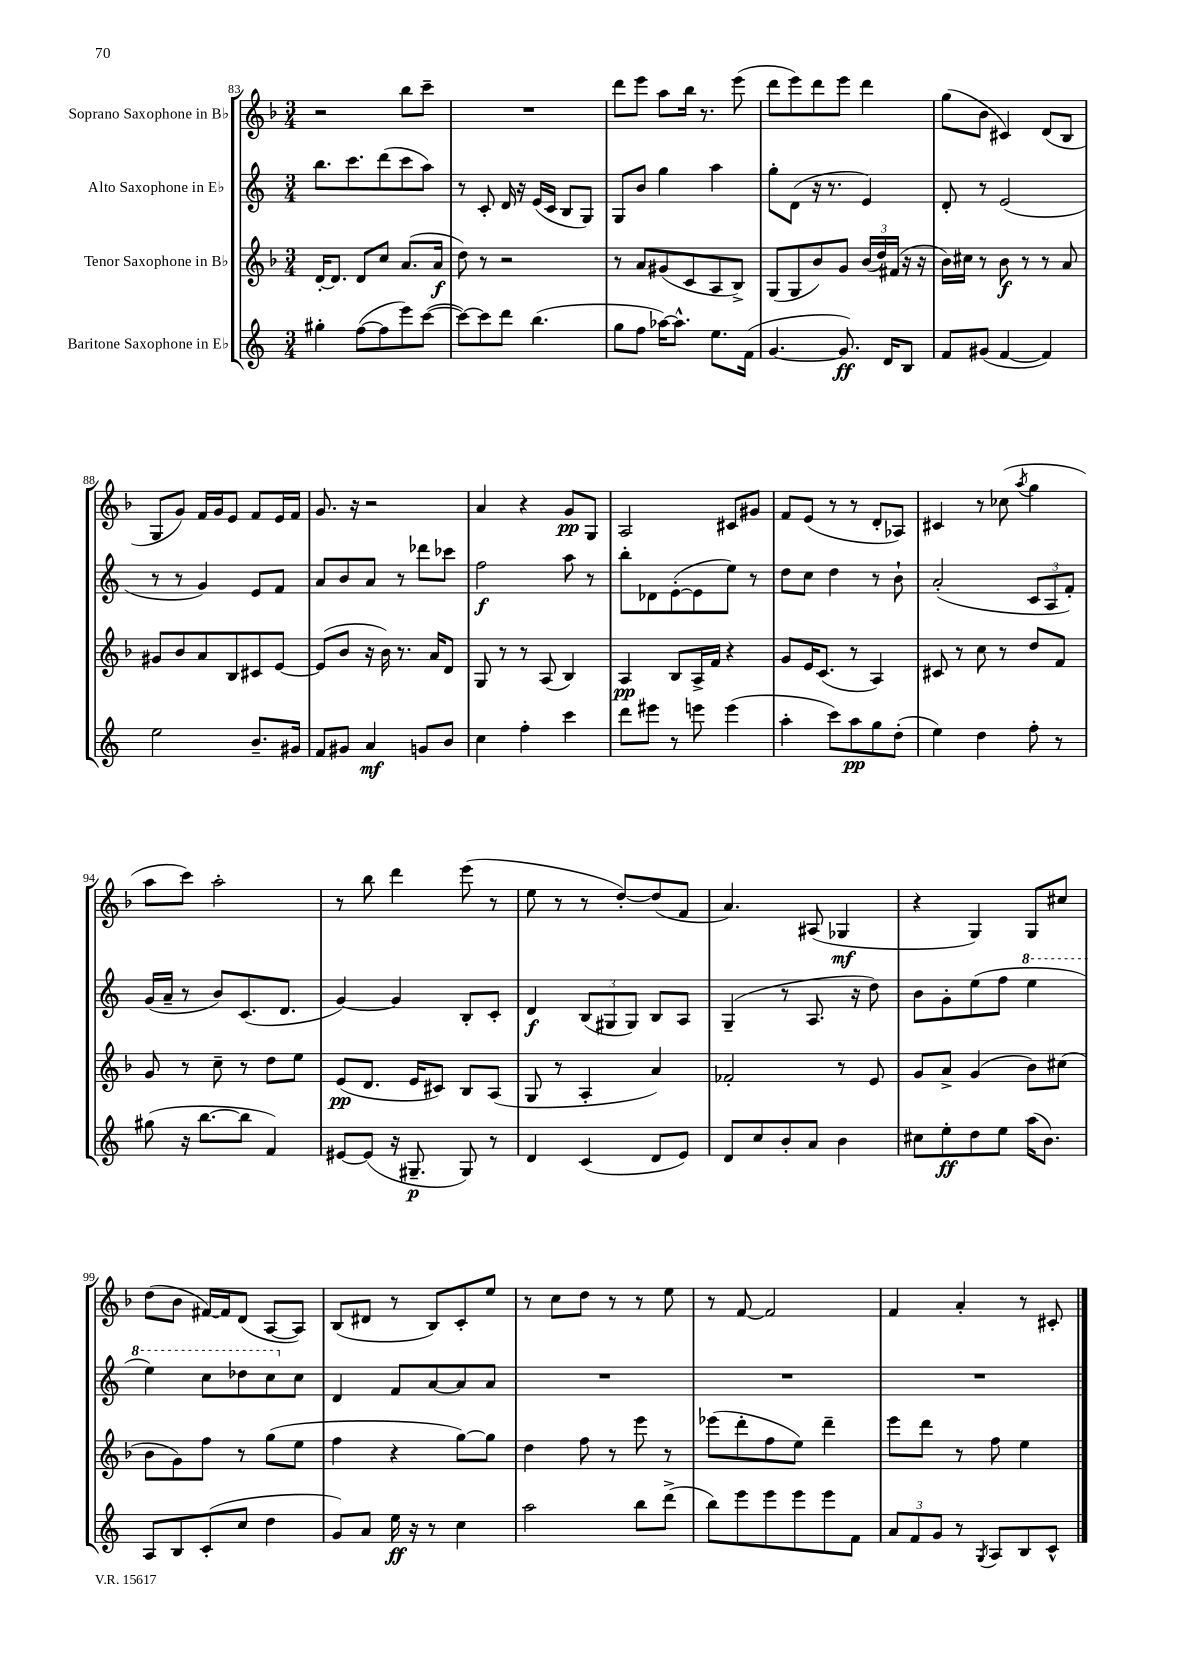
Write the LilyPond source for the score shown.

<<
\new StaffGroup <<
\new Staff = "s0" \with { instrumentName = "Soprano Saxophone in Bb" } {
    \clef treble \key f \major \numericTimeSignature \time 3/4
    r2 bes''8 c'''8-- |
    R2. |
    d'''8 e'''8 a''8 bes''16 r8. e'''8( |
    d'''8 e'''8) d'''8 e'''8 d'''4 |
    g''8( bes'8 cis'4) d'8( bes8 |
    g8 g'8) f'16 g'16 e'8 f'8 e'16 f'16 |
    g'8. r16 r2 |
    a'4 r4 g'8\pp g8 |
    a2 cis'8 gis'8 |
    f'8 e'8( r8 r8 d'8-. aes8) |
    cis'4 r8 ces''8( \acciaccatura { a''8 } g''4 |
    a''8 c'''8) a''2-. |
    r8 bes''8 d'''4 e'''8( r8 |
    e''8 r8 r8 d''8~-.) d''8( f'8 |
    a'4.) ais8( ges4\mf |
    r4 g4) g8 cis''8 |
    d''8( bes'8 fis'16~) fis'16 d'8( a8~ a8) |
    bes8( dis'8 r8 bes8) c'8-. e''8 |
    r8 c''8 d''8 r8 r8 e''8 |
    r8 f'8~ f'2 |
    f'4 a'4-. r8 cis'8-. \bar "|." |
}
\new Staff = "s1" \with { instrumentName = "Alto Saxophone in Eb" } {
    \clef treble \key c \major \numericTimeSignature \time 3/4
    b''8. c'''8. d'''8( c'''8 a''8) |
    r8 c'8-. d'16 r16 e'16( c'16 b8 g8) |
    g8 b'8 g''4 a''4 |
    g''8-. d'8( r16 r8. e'4) |
    d'8-. r8 e'2( |
    r8 r8 g'4) e'8 f'8 |
    a'8 b'8 a'8 r8 des'''8 ces'''8 |
    f''2\f a''8 r8 |
    b''8-. des'8 e'8~-.( e'8 e''8) r8 |
    d''8 c''8 d''4 r8 b'8-! |
    a'2-.( \tuplet 3/2 { c'8 a8 f'8-.) } |
    g'16( a'16-- r8 b'8) c'8.( d'8. |
    g'4~) g'4 b8-. c'8-. |
    d'4\f \tuplet 3/2 { b8( gis8 gis8) } b8 a8 |
    g4--( r8 a8. r16 d''8) |
    b'8 g'8-. e''8( f''8 \ottava #1 e'''4 |
    e'''4) c'''8 des'''8 c'''8 \ottava #0 c''8 |
    d'4 f'8 a'8~ a'8 a'8 |
    R2. |
    R2. |
    R2. \bar "|." |
}
\new Staff = "s2" \with { instrumentName = "Tenor Saxophone in Bb" } {
    \clef treble \key f \major \numericTimeSignature \time 3/4
    d'16~-. d'8. d'8 c''8 a'8.( a'16\f |
    d''8) r8 r2 |
    r8 a'8 gis'8( c'8 a8 bes8->) |
    g8( g8 bes'8) g'8 \tuplet 3/2 { bes'16( d''16) fis'16( } r16 r16 |
    bes'16) cis''16 r8 bes'8\f r8 r8 a'8 |
    gis'8 bes'8 a'8 bes8 cis'8 e'8~ |
    e'8( bes'8 r16 bes'16) r8. a'16 d'8 |
    g8 r8 r8 a8( bes4) |
    a4\pp bes8 a16-> f'16 r4 |
    g'8 e'16 c'8.( r8 a4) |
    cis'8 r8 c''8 r8 d''8 f'8 |
    g'8 r8 c''8-- r8 d''8 e''8 |
    e'8\pp( d'8. e'16 cis'8) bes8 a8( |
    g8 r8 a4-. a'4) |
    fes'2-. r8 e'8 |
    g'8 a'8-> g'4( bes'8) cis''8( |
    bes'8 g'8) f''8 r8 g''8( e''8 |
    f''4 r4 g''8~) g''8 |
    d''4 f''8 r8 e'''8 r8 |
    ees'''8( d'''8-. f''8 e''8) d'''4-- |
    e'''8 d'''8 r8 f''8 e''4 \bar "|." |
}
\new Staff = "s3" \with { instrumentName = "Baritone Saxophone in Eb" } {
    \clef treble \key c \major \numericTimeSignature \time 3/4
    gis''4-. f''8~( f''8 e'''8) c'''8~( |
    c'''8~) c'''8 d'''8 b''4.( |
    g''8 f''8 aes''16~) aes''8.-^ e''8. f'16( |
    g'4.~ g'8.\ff) d'16 b8 |
    f'8 gis'8( f'4~ f'4) |
    e''2 b'8.-- gis'16 |
    f'8 gis'8 a'4\mf g'8 b'8 |
    c''4 f''4-. c'''4 |
    d'''8 eis'''8 r8 e'''8 e'''4( |
    a''4-. c'''8) a''8\pp g''8 d''8-.( |
    e''4) d''4 f''8-. r8 |
    gis''8( r16 b''8.~ b''8 f'4) |
    eis'8~ eis'8( r16 gis8.--\p gis8) r8 |
    d'4 c'4( d'8 e'8) |
    d'8 c''8 b'8-. a'8 b'4 |
    cis''8 e''8-.\ff d''8 e''8 a''16( b'8.) |
    a8 b8 c'8-.( c''8 d''4 |
    g'8) a'8 e''16\ff r16 r8 c''4 |
    a''2 b''8 d'''8->( |
    b''8) e'''8 e'''8 e'''8 e'''8 f'8 |
    \tuplet 3/2 { a'8 f'8 g'8 } r8 \acciaccatura { g8 } a8 b8 c'8-^ \bar "|." |
}
>>
>>
\layout { \context { \Score currentBarNumber = #83 } }
